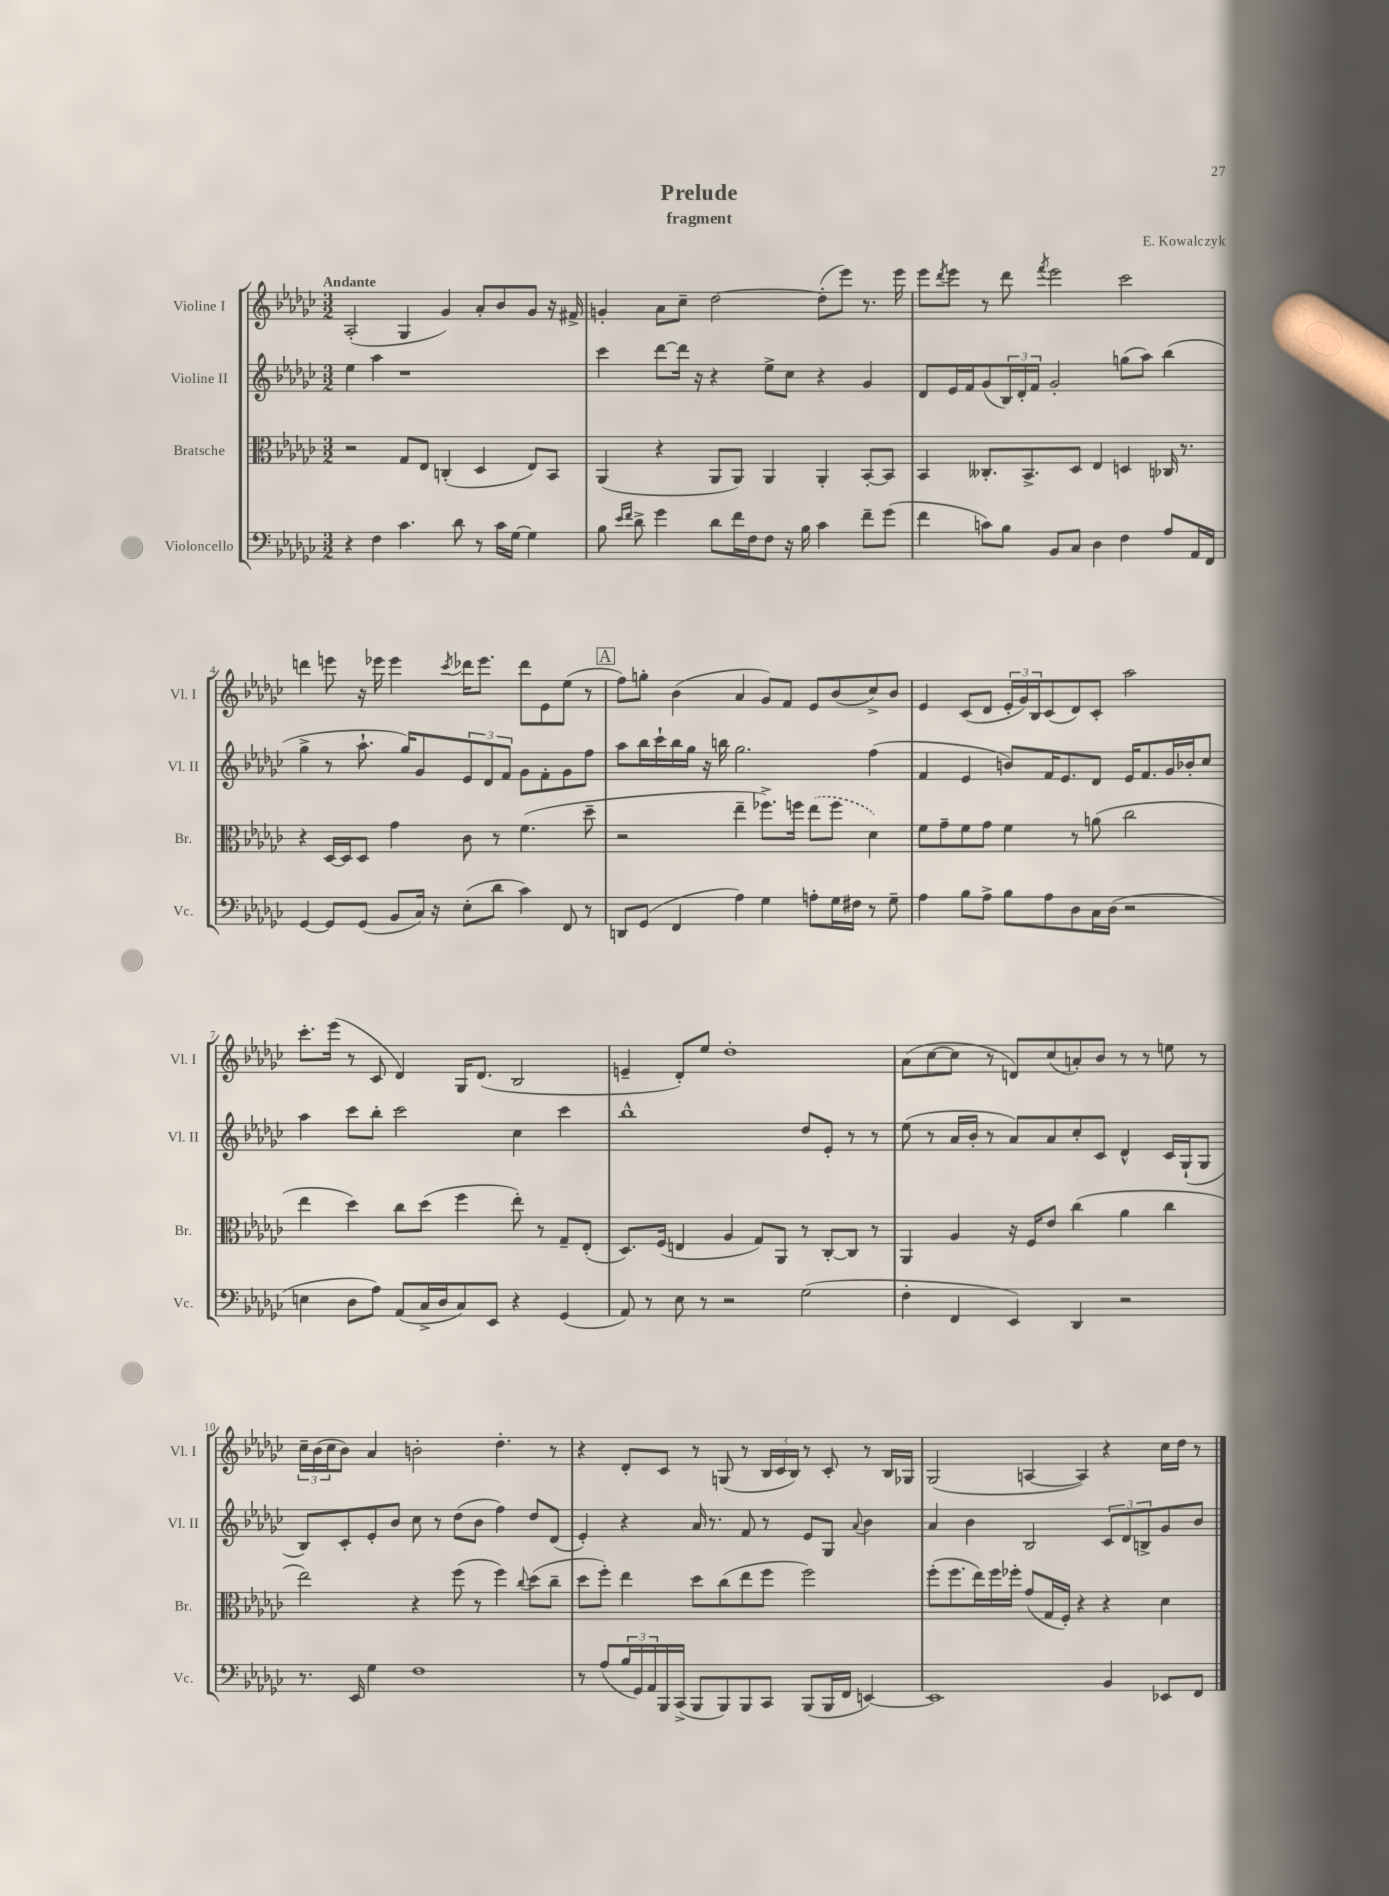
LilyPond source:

\header { title = "Prelude" composer = "E. Kowalczyk" subtitle = "fragment" }
<<
\new StaffGroup <<
\new Staff = "s0" \with { instrumentName = "Violine I" shortInstrumentName = "Vl. I" } {
    \clef treble \key ges \major \numericTimeSignature \time 3/2 \tempo "Andante"
    aes2-.( ges4 ges'4) aes'8-. bes'8 ges'8 r16 fis'16-> |
    g'4-. aes'8 ces''8-- des''2~ des''8-.( ees'''8) r8. ees'''16 |
    ees'''8 \acciaccatura { des'''8 } ees'''8 r8 des'''8 \acciaccatura { f'''8 } ees'''2 ces'''2 |
    d'''4 e'''8 r16 ees'''16 ees'''4 \acciaccatura { ces'''8 } des'''16 ees'''8. des'''8 ees'8 ees''8( r8 |
    \mark \markup { \box "A" } f''8) g''8-. bes'4( aes'4 ges'8) f'8 ees'8 bes'8( ces''8->) bes'8 |
    ees'4 ces'8( des'8 \tuplet 3/2 { ees'16-. ges'16) bes16 } ces'8( des'8) ces'8-. aes''2 |
    ces'''8.-. ees'''16( r8 ces'8 des'4) ges16 des'8.( bes2 |
    e'4-- des'8-.) ees''8 des''1-. |
    aes'8( ces''8~ ces''8 r8 d'8) ces''8( a'8-.) bes'8 r8 r8 e''8 r8 |
    \tuplet 3/2 { ces''16-- bes'16( ces''16 } bes'8) aes'4 b'2-. des''4.-. r8 |
    r4 des'8-. ces'8 r8 g8( r8 \tuplet 3/2 { bes16 ces'16 bes16) } r8 ces'8-. r8 bes16 ges16 |
    ges2( a4~ a4) r4 ces''16 des''16 r8 \bar "|." |
}
\new Staff = "s1" \with { instrumentName = "Violine II" shortInstrumentName = "Vl. II" } {
    \clef treble \key ges \major \numericTimeSignature \time 3/2
    ees''4 aes''4 r1 |
    ces'''4 des'''8~ des'''16 r16 r4 ees''8-> ces''8 r4 ges'4 |
    des'8 ees'16 f'16 ges'8( \tuplet 3/2 { bes16) des'16-. f'16 } ges'2-. g''8( aes''8) bes''4( |
    ges''4-> r8 aes''8.-! ges''16) ges'8 \tuplet 3/2 { ees'8 des'8 f'8 } ges'8 f'8-. ges'8 f''8 |
    \mark \markup { \box "A" } aes''8 bes''16 ces'''16-! bes''16 ges''16 r16 b''16 ges''2. f''4( |
    f'4 ees'4 b'8) f'16 ees'8. des'8 ees'16 f'8. ges'16 bes'16-. ces''8 |
    aes''4 ces'''8 bes''8-. ces'''2 ces''4 ces'''4 |
    bes''1-^ des''8 ees'8-. r8 r8 |
    ees''8( r8 aes'16 bes'16-. r8 aes'8) aes'8 ces''8-. ces'8 des'4-^ ces'16 ges16-!( ges8 |
    bes8) ces'8-. ees'8-. bes'8 ces''8 r8 des''8( bes'8 f''4) des''8 des'8( |
    ees'4-.) r4 aes'16 r8. f'8 r8 ees'8 ges8 \appoggiatura { aes'8 } bes'4 |
    aes'4 bes'4 bes2 \tuplet 3/2 { ces'8 des'8 b8-> } ges'8 bes'8 \bar "|." |
}
\new Staff = "s2" \with { instrumentName = "Bratsche" shortInstrumentName = "Br." } {
    \clef alto \key ges \major \numericTimeSignature \time 3/2
    r2 ges8 ees8 c4-.( des4 ees8) bes,8 |
    aes,4( r4 aes,8 aes,8) aes,4 aes,4-. bes,8~-. bes,8 |
    bes,4 ceses8.-. bes,8.-> des8 ees4 d4 ces16 r8. |
    r4 des16~ des16 des8 ges'4 ces'8 r8 f'4.( des''8-- |
    \mark \markup { \box "A" } r2 ees''4-- fes''8.->) f''16 \once \slurDashed ees''8( f''8 des'4) |
    f'8 ges'8-- f'8 ges'8 f'4 r8 a'8( ces''2 |
    ees''4 des''4) ces''8 des''8( f''4 ees''8-.) r8 ges8-- ees8-.( |
    des8.) f16( e4 aes4 ges8) aes,8 r8 ces8~-. ces8 r8 |
    aes,4 aes4 r16 f16 ees'8 ces''4( aes'4 ces''4 |
    ees''2) r4 f''8( r8 f''4) \appoggiatura { ces''8 } des''8( ces''8-- |
    des''8 f''8-.) ees''4 des''8 ces''8( ees''8 f''8 f''2) |
    f''8-.( f''8. ees''16) f''16 fes''16-. ges'8( ges16 f16-.) r4 r4 des'4 \bar "|." |
}
\new Staff = "s3" \with { instrumentName = "Violoncello" shortInstrumentName = "Vc." } {
    \clef bass \key ges \major \numericTimeSignature \time 3/2
    r4 f4 ces'4. des'8 r8 ces'16 ges16~ ges4 |
    bes8 \grace { ees'16 f'16 } des'8-> ges'4 des'8 f'16 f16 f8 r16 bes16 ces'4 f'8-- ges'8( |
    f'4 c'8) bes8 bes,8 ces8 des4 f4 aes8 aes,16 f,16 |
    ges,4~ ges,8 ges,8( bes,8 ces16) r16 ees8-.( des'8 ces'4) f,8 r8 |
    \mark \markup { \box "A" } d,8 ges,8( f,4 aes4) ges4 a8-. ges16 fis16 r8 ges8-- |
    aes4 bes8 aes8-> bes8 aes8 des8 ces16 des16( r2 |
    e4 des8 aes8) aes,8( ces16-> des16 ces8) ees,8 r4 ges,4( |
    aes,8) r8 ees8 r8 r2 ges2( |
    f4-. f,4 ees,4) des,4 r2 |
    r8. ees,16 ges4 f1 |
    r8 aes8( \tuplet 3/2 { bes16 ges,16) aes,16 } bes,,16 ces,16->( bes,,8 bes,,8) bes,,8 ces,8 bes,,8( bes,,16 f,16 e,4~) |
    e,1 bes,4 ees,8 f,8 \bar "|." |
}
>>
>>
